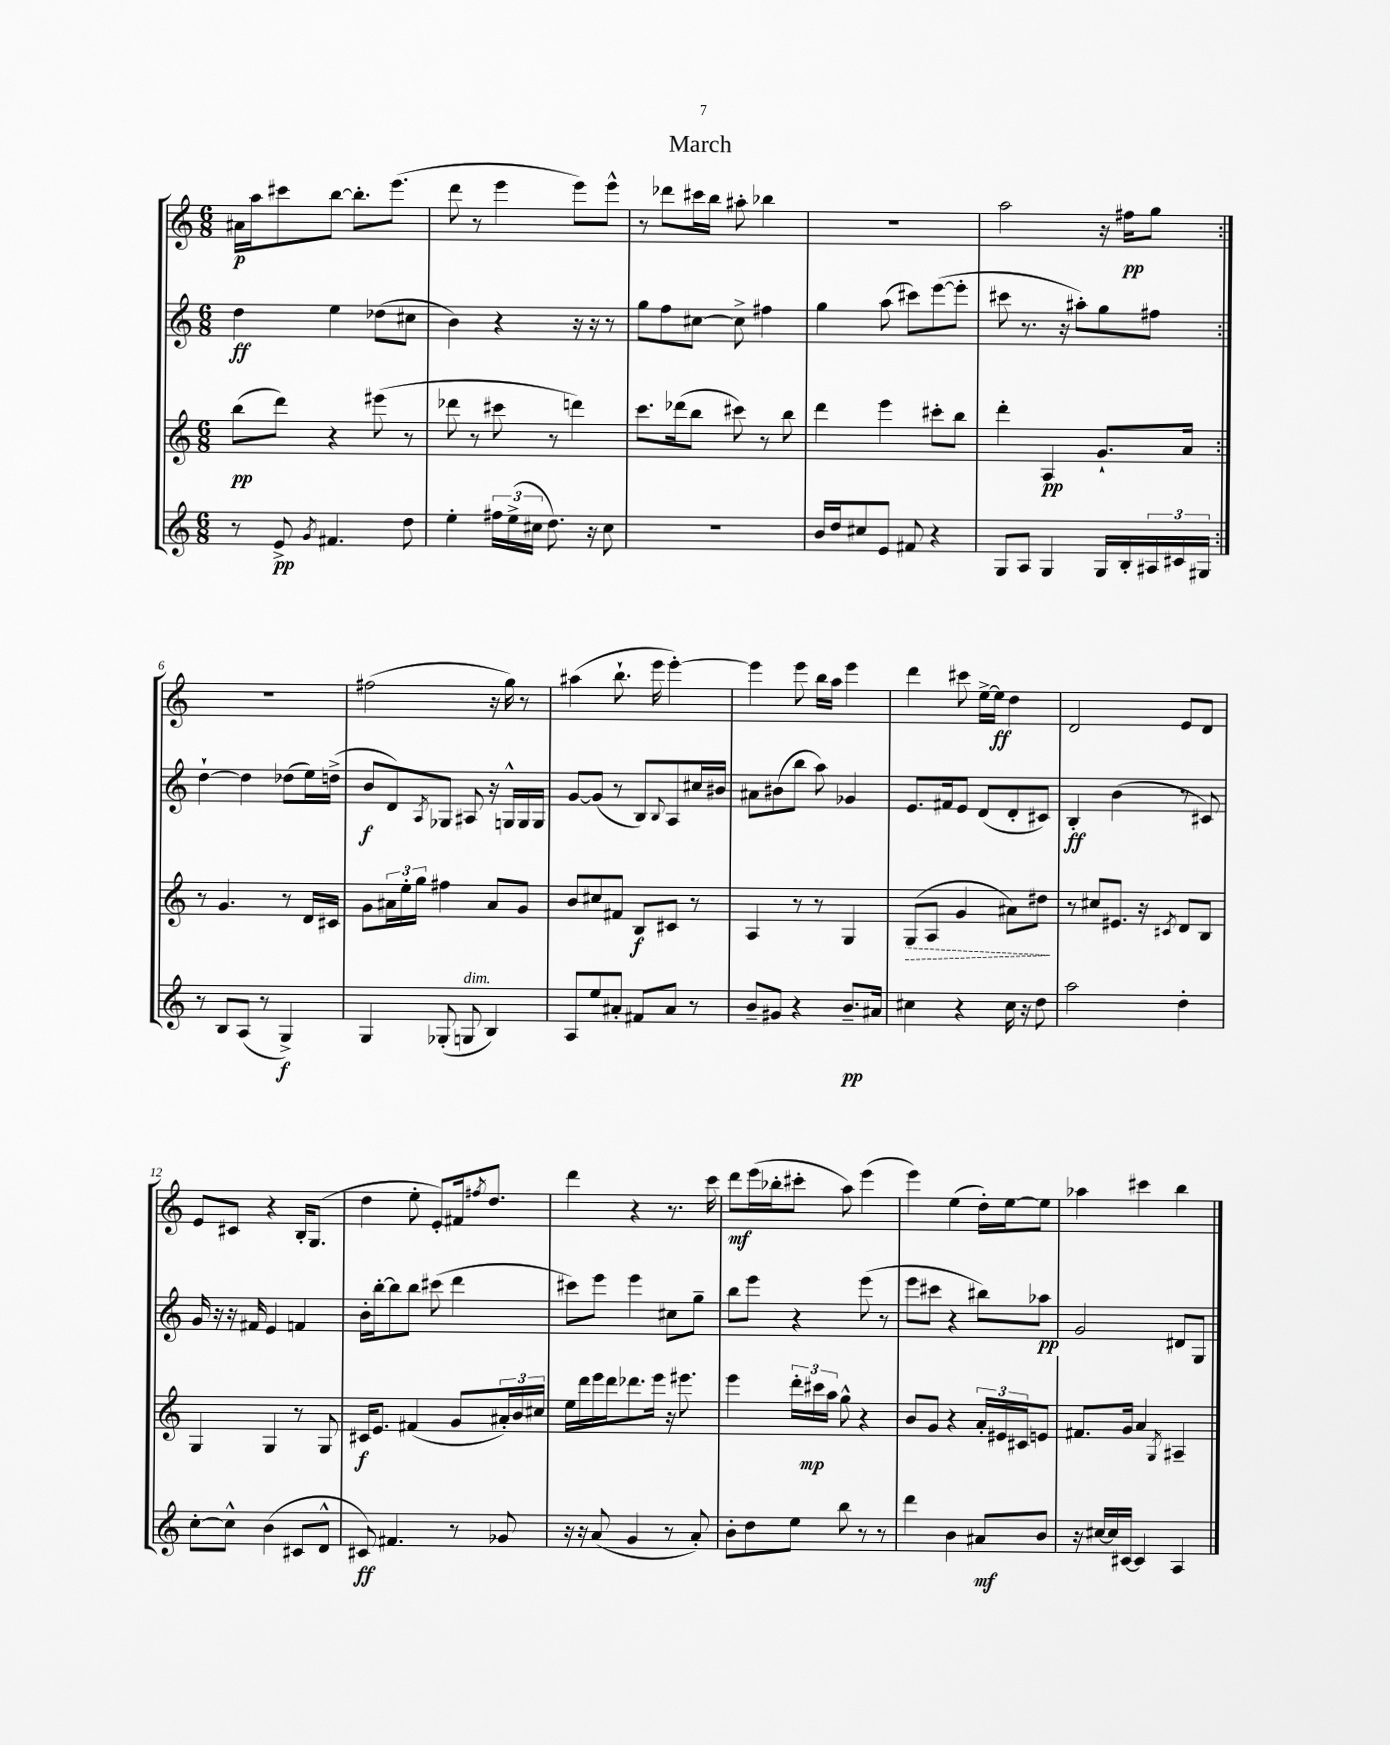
\header { title = "March" }
<<
\new StaffGroup <<
\new Staff = "s0" {
    \clef treble \key c \major \numericTimeSignature \time 6/8
    \repeat volta 2 { ais'16\p a''16 cis'''8 b''8~ b''8.-. e'''8.( |
    d'''8 r8 e'''4 e'''8) e'''8-^ |
    r8 des'''8 cis'''16 b''16 ais''8-. bes''4 |
    R2. |
    a''2 r16 fis''16\pp g''8 | }
    R2. |
    fis''2( r16 g''16) r8 |
    ais''4( b''8.-! e'''16 e'''4~-.) |
    e'''4 e'''8 b''16 a''16 e'''4 |
    d'''4 cis'''8 e''16~-> e''16\ff d''4 |
    d'2 e'8 d'8 |
    e'8 cis'8 r4 b16-. g8.( |
    d''4 e''8-. e'8-.) fis'16 \acciaccatura { fis''8 } d''8. |
    d'''4 r4 r8. c'''16 |
    d'''8\mf e'''16( bes''16-. cis'''8-. a''8) e'''4( |
    e'''4) e''4( d''16-.) e''16~ e''8 |
    aes''4 cis'''4 b''4 \bar "|." |
}
\new Staff = "s1" {
    \clef treble \key c \major \numericTimeSignature \time 6/8
    \repeat volta 2 { d''4\ff e''4 des''8( cis''8 |
    b'4) r4 r16 r16 r8 |
    g''8 f''8 cis''8~ cis''8-> fis''4 |
    g''4 a''8( cis'''8) e'''8~( e'''8-. |
    cis'''8 r8. r16 ais''8-.) g''8 fis''8 | }
    d''4~-! d''4 des''8( e''16) d''16->( |
    b'8\f d'8) \acciaccatura { a8 } ges8 ais8 r16 g16-^ g16 g16 |
    g'8~ g'8( r8 b8) \appoggiatura { b8 } a8 cis''16 bis'16 |
    ais'8 bis'8( b''8 a''8) ges'4 |
    e'8. fis'16 e'8 d'8( d'8-. cis'8) |
    b4-.\ff b'4( r8 cis'8) |
    g'16 r16 r16 fis'16 e'4 f'4 |
    b'16-. b''16~-. b''8 b''8 cis'''8( d'''4 |
    cis'''8) e'''8 e'''4 cis''8 g''8-- |
    b''8 e'''8 r4 e'''8( r8 |
    e'''8 cis'''8 r4 bis''8) aes''8\pp |
    g'2 dis'8 g8 \bar "|." |
}
\new Staff = "s2" {
    \clef treble \key c \major \numericTimeSignature \time 6/8
    \repeat volta 2 { b''8\pp( d'''8) r4 eis'''8( r8 |
    des'''8 r8 cis'''8 r8 d'''4) |
    c'''8. des'''16( b''8 cis'''8) r8 b''8 |
    d'''4 e'''4 cis'''8-. b''8 |
    d'''4-. a4\pp g'8.-! a'16 | }
    r8 g'4. r8 d'16 cis'16 |
    g'8 \tuplet 3/2 { ais'16 e''16-. g''16 } fis''4 ais'8 g'8 |
    b'8 cis''8 fis'8 b8\f cis'8 r8 |
    a4 r8 r8 g4 |
    \once \override Hairpin.style = #'dashed-line g8\>( a8 g'4 ais'8) dis''8\! |
    r8 cis''8 eis'8. r16 \acciaccatura { cis'8 } d'8 b8 |
    g4 g4 r8 g8 |
    cis'16\f e'8. fis'4( g'8 \tuplet 3/2 { ais'16-.) b'16 cis''16 } |
    e''16 d'''16 e'''16 d'''16 des'''8. e'''16 r16 eis'''8. |
    e'''4 \tuplet 3/2 { d'''16-. cis'''16\mp a''16 } g''8-^ r4 |
    b'8 g'8 r4 \tuplet 3/2 { a'16-. eis'16 cis'16 } e'8 |
    fis'8. g'16 a'4 \acciaccatura { g8 } ais4-- \bar "|." |
}
\new Staff = "s3" {
    \clef treble \key c \major \numericTimeSignature \time 6/8
    \repeat volta 2 { r8 e'8->\pp \acciaccatura { g'8 } fis'4. d''8 |
    e''4-. \tuplet 3/2 { fis''16 e''16->( cis''16 } d''8.) r16 cis''8 |
    r2. |
    b'16 d''16 cis''8 e'8 fis'8 r4 |
    g8 a8 g4 g16 b16-. \tuplet 3/2 { ais16 cis'16 gis16 } | }
    r8 b8 a8( r8 g4->\f) |
    g4 ges8-.( g8^\markup { \italic "dim." } b4) |
    a8 e''8 ais'8-. fis'8 ais'8 r8 |
    b'8-- gis'8 r4 b'8.--\pp ais'16 |
    cis''4 r4 cis''16 r16 d''8 |
    a''2 d''4-. |
    c''8~-. c''8-^ b'4( cis'8 d'8-^ |
    cis'8\ff) fis'4. r8 ges'8 |
    r16 r16 a'8( g'4 r8 a'8-.) |
    b'8-. d''8 e''8 b''8 r8 r8 |
    d'''4 b'4 ais'8\mf b'8 |
    r16 cis''16~ cis''16 cis'16~ cis'4 a4 \bar "|." |
}
>>
>>
